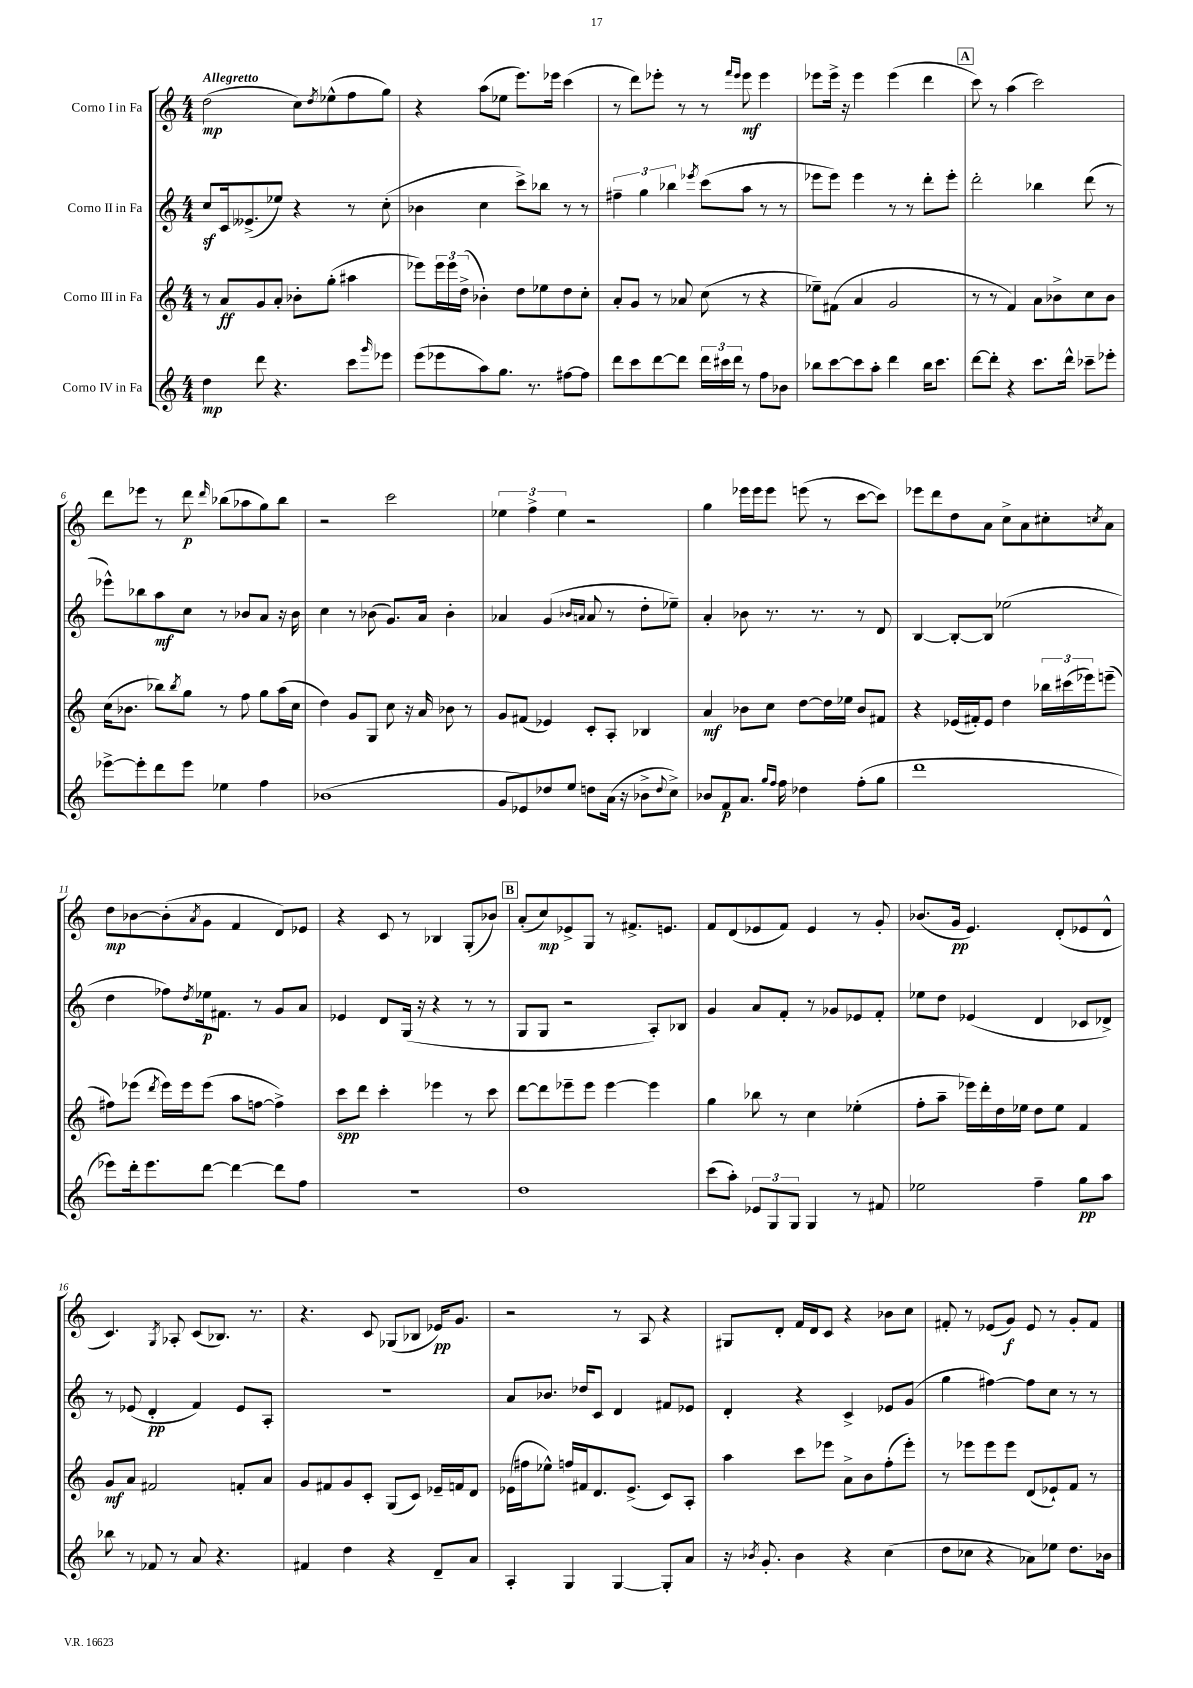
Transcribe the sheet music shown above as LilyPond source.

<<
\new StaffGroup <<
\new Staff = "s0" \with { instrumentName = "Corno I in Fa" } {
    \clef treble \key c \major \numericTimeSignature \time 4/4 \tempo "Allegretto"
    d''2\mp( c''8) \acciaccatura { d''8 } ees''8-^( f''8 g''8) |
    r4 a''8( ees''8 e'''8.) ees'''16 c'''4( |
    r8 d'''8) ees'''8-. r8 r8 \grace { f'''16 ees'''16 } ees'''8\mf ees'''4 |
    ees'''8 ees'''16-> r16 ees'''4 ees'''4( d'''4 |
    \mark \markup { \box "A" } c'''8) r8 a''4( c'''2) |
    d'''8 ees'''8 r8 d'''8\p \grace { d'''16 } bes''8( aes''8 g''8) bes''8 |
    r2 c'''2 |
    \tuplet 3/2 { ees''4 f''4-> ees''4 } r2 |
    g''4 ees'''16 ees'''16 ees'''8 e'''8( r8 c'''8~ c'''8) |
    ees'''8 d'''8 d''8 a'8 c''8-> a'8 cis''8-. \acciaccatura { c''8 } a'8 |
    d''8\mp bes'8~ bes'8-.( \acciaccatura { a'8 } g'8 f'4 d'8) ees'8 |
    r4 c'8 r8 bes4 g8-.( bes'8) |
    \mark \markup { \box "B" } a'8-.( c''8\mp) ees'8-> g8 r8 fis'8.-> e'8. |
    f'8 d'8( ees'8 f'8) ees'4 r8 g'8-. |
    bes'8.( g'16\pp e'4.) d'8-.( ees'8 d'8-^ |
    c'4.) \acciaccatura { g8 } aes8-. c'8( bes8.) r8. |
    r4. c'8 ges8( bes8 ees'16\pp) g'8. |
    r2 r8 a8 r4 |
    gis8 d'8-. f'16 d'16 c'8 r4 bes'8 c''8 |
    fis'8-. r8 ees'8( g'8\f) ees'8 r8 g'8-. fis'8 \bar "|." |
}
\new Staff = "s1" \with { instrumentName = "Corno II in Fa" } {
    \clef treble \key c \major \numericTimeSignature \time 4/4
    c''8\sf c'16 eeses'8.->( ees''8) r4 r8 c''8-.( |
    bes'4 c''4 c'''8->) bes''8 r8 r8 |
    \tuplet 3/2 { fis''4-- g''4 bes''4 } \acciaccatura { ees'''8 } c'''8( a''8 r8 r8 |
    ees'''8 ees'''8) ees'''4 r8 r8 d'''8-. ees'''8-. |
    \mark \markup { \box "A" } d'''2-. bes''4 d'''8( r8 |
    ees'''8-^) bes''8 a''8\mf c''8 r8 bes'8 a'8 r16 bes'16 |
    c''4 r8 bes'8( g'8.) a'16 bes'4-. |
    aes'4 g'4( \grace { bes'16 a'16 } a'8 r8 d''8-. ees''8--) |
    a'4-. bes'8 r8. r8. r8 d'8 |
    b4~ b8~-. b8 ees''2( |
    d''4 fes''8) \acciaccatura { d''8 } ees''16\p fis'8. r8 g'8 a'8 |
    ees'4 d'8 g16( r16 r4 r8 r8 |
    \mark \markup { \box "B" } g8 g8 r2 a8-.) bes8 |
    g'4 a'8 f'8-. r8 ges'8 ees'8 f'8-. |
    ees''8 d''8 ees'4( d'4 ces'8 des'8->) |
    r8 ees'8( d'4-.\pp f'4) ees'8 a8-. |
    R1 |
    a'8 bes'8. des''16 c'8 d'4 fis'8 ees'8 |
    d'4-. r4 c'4-> ees'8 g'8( |
    g''4 fis''4~) fis''8 c''8 r8 r8 \bar "|." |
}
\new Staff = "s2" \with { instrumentName = "Corno III in Fa" } {
    \clef treble \key c \major \numericTimeSignature \time 4/4
    r8 a'8\ff g'8 a'8-. bes'8-. g''8-.( ais''4 |
    ees'''8) \tuplet 3/2 { ees'''16 ees'''16 d''16->( } bes'4-.) d''8 ees''8 d''8 c''8-. |
    a'8-. g'8 r8 aes'8 c''8( r8 r4 |
    ees''8--) fis'8( a'4 g'2 |
    \mark \markup { \box "A" } r8 r8 f'4) a'8 bes'8-> c''8 bes'8 |
    c''16( bes'8. bes''8) \acciaccatura { bes''8 } g''8 r8 f''8 g''8 a''16( c''16 |
    d''4) g'8 g8 c''8 r16 a'16 bes'8 r8 |
    g'8 fis'8( ees'4) c'8-. a8-. bes4 |
    a'4\mf bes'8 c''8 d''8~ d''16 ees''16 bes'8 fis'8 |
    r4 ees'16( fis'16-.) ees'8 d''4 \tuplet 3/2 { bes''16 cis'''16( ees'''16) } e'''8--( |
    fis''8) ees'''8( \acciaccatura { d'''8 } ees'''16) ees'''16 ees'''8( a''8 f''8~ f''4->) |
    c'''8\spp d'''8 c'''4-. ees'''4 r8 c'''8 |
    \mark \markup { \box "B" } d'''8~ d'''8 ees'''8-- ees'''8 ees'''4~ ees'''4 |
    g''4 bes''8 r8 c''4 ees''4-.( |
    f''8-. a''8-- ees'''16) d'''16-. d''16 ees''16 d''8 ees''8 f'4 |
    g'8\mf a'8 fis'2 f'8-. a'8 |
    g'8 fis'8 g'8 c'8-. g8( c'8) ees'16-- f'16 d'8 |
    ees'16( fis''16 ees''8-^) f''16 fis'16 d'8. ees'8.->( c'8) a8-. |
    a''4 c'''8 ees'''8 a'8-> b'8 f''8-.( ees'''8-.) |
    r8 ees'''8 ees'''8 ees'''8 d'8( ees'8-!) f'8 r8 \bar "|." |
}
\new Staff = "s3" \with { instrumentName = "Corno IV in Fa" } {
    \clef treble \key c \major \numericTimeSignature \time 4/4
    d''4\mp d'''8 r4. c'''8 \grace { g'''16 } ees'''8 |
    e'''8( ees'''8 a''8) g''8. r8. fis''8~ fis''8 |
    d'''8 c'''8 d'''8~ d'''8 \tuplet 3/2 { d'''16 cis'''16 d'''16 } r8 f''8 bes'8 |
    bes''8 c'''8~ c'''8 a''8-. d'''4 bes''16 c'''8. |
    \mark \markup { \box "A" } d'''8~ d'''8-. r4 c'''8. d'''16-^ ces'''8-- ees'''8-. |
    ees'''8~-> ees'''8-. d'''8 ees'''8 ees''4 f''4 |
    bes'1( |
    g'8 ees'8) des''8 e''8 d''8 a'16( r16 bes'8-> \appoggiatura { d''8 } c''8->) |
    bes'8 f'8\p a'8. \grace { g''16 f''16 } f''16 des''4 f''8-.( g''8 |
    d'''1 |
    ees'''8) d'''16-. ees'''8. d'''8~ d'''4~ d'''8 f''8 |
    R1 |
    \mark \markup { \box "B" } d''1 |
    c'''8( a''8-.) \tuplet 3/2 { ees'8 g8 g8 } g4 r8 fis'8 |
    ees''2 f''4-- g''8\pp a''8 |
    bes''8 r8 fes'8 r8 a'8 r4. |
    fis'4 d''4 r4 d'8-- a'8 |
    a4-. g4 g4~ g8-. a'8 |
    r16 \acciaccatura { bes'8 } g'8.-. bes'4 r4 c''4( |
    d''8 ces''8 r4 aes'8) ees''8 d''8. bes'16 \bar "|." |
}
>>
>>
